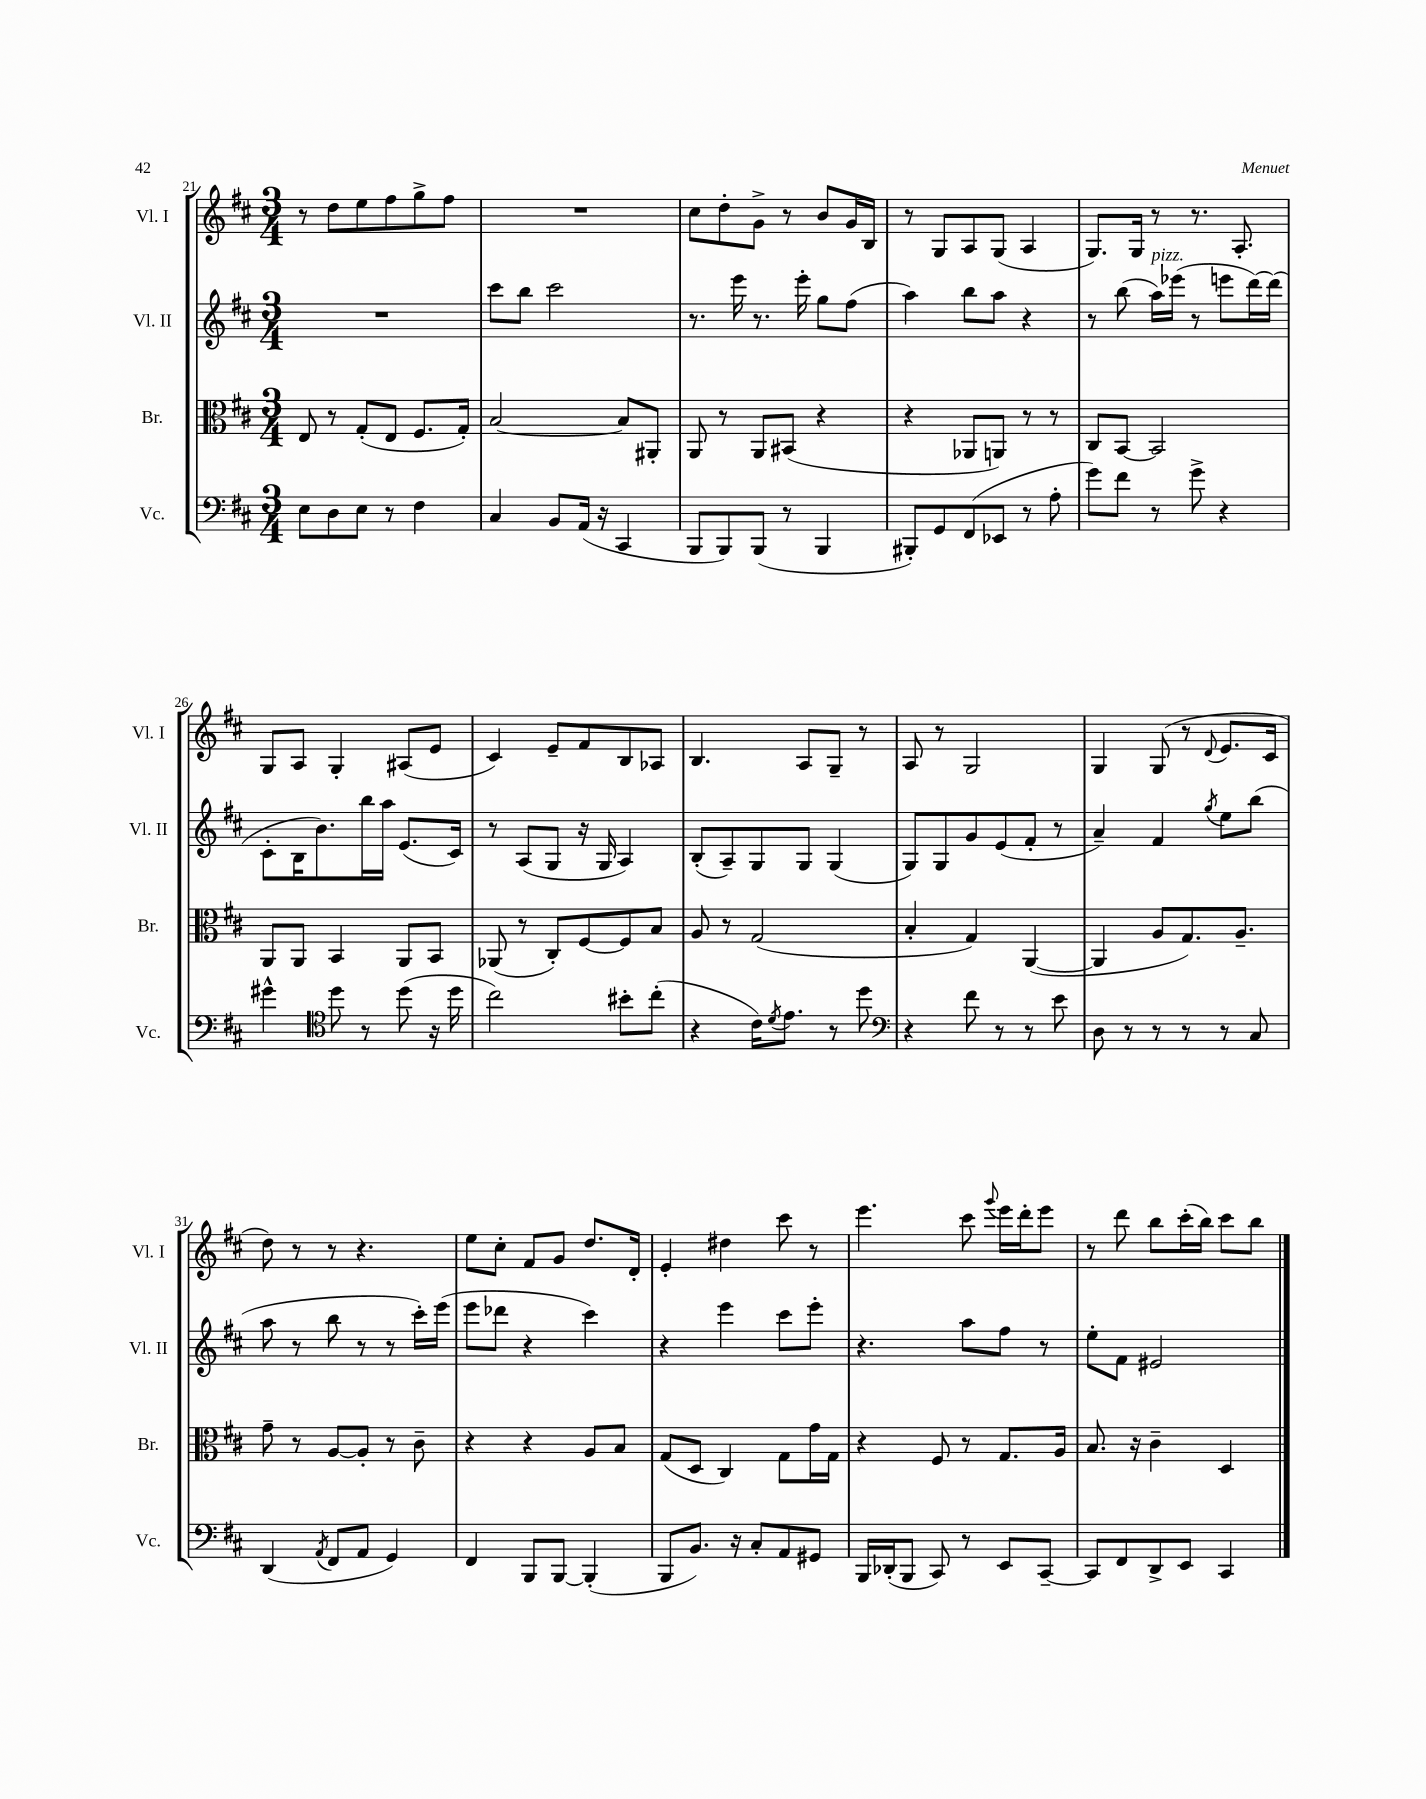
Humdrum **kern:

**kern	**kern	**kern	**kern
*staff4	*staff3	*staff2	*staff1
*clefF4	*clefC3	*clefG2	*clefG2
*k[f#c#]	*k[f#c#]	*k[f#c#]	*k[f#c#]
*M3/4	*M3/4	*M3/4	*M3/4
8E\L	8E/	2.r	8r
8D\	8r	.	8dd\L
8E\J	(8G'/L	.	8ee\
8r	8E/J	.	8ff#\
4F#\	8.F#/L	.	8gg^\
.	.	.	8ff#\J
.	16G'/Jk)	.	.
=	=	=	=
4C#/	[2B/	8ccc#\L	2.r
.	.	8bb\J	.
8BB/L	.	2ccc#\	.
(16AA/Jk	.	.	.
16r	.	.	.
4CC#/	8B/]L	.	.
.	8AA#'/J	.	.
=	=	=	=
8BBB/L	8AA/	8.r	8cc#\L
8BBB/)	8r	.	8dd'\
.	.	16eee\	.
(8BBB/J	8AA/L	8.r	8g^\J
8r	(8BB#/J	.	8r
.	.	16eee'\	.
4BBB/	4r	8gg\L	8b/L
.	.	(8ff#\J	16g/L
.	.	.	16B/JJ
=	=	=	=
8BBB#'/L)	4r	4aa\)	8r
8GG/	.	.	8G/L
(8FF#/	8AA-/L	8bb\L	8A/
8EE-/J	8AA/J)	8aa\J	(8G/J
8r	8r	4r	4A/
8A'\	8r	.	.
=	=	=	=
8g\L)	8C#/L	8r	8.G/L)
8f#\J	[8BB/J	(8bb\	.
.	.	.	16G/Jk
8r	2BB/]	16aa\LL)	8r
.	.	(16eee-\JJ	.
8g^\	.	8r	8.r
4r	.	8eee\L	.
.	.	.	8.A'/
.	.	[16ddd\L)	.
.	.	(16ddd\]JJ	.
=	=	=	=
4g#^^\	8AA/L	8c#'\L	8G/L
.	8AA/J	16B\K	8A/J
.	.	8.b\)	.
*clefC4	*	*	*
8dd\	4BB/	.	4G'/
8r	.	16bb\L	.
.	.	16aa\JJ	.
(8dd\	8AA/L	(8.e/L	(8A#/L
16r	8BB/J	.	8e/J
16dd\	.	16c#/Jk)	.
=	=	=	=
2cc#\)	(8AA-/	8r	4c#/)
.	8r	(8A/L	.
.	8C#'/L)	8G/J	8e~/L
.	[8F#/	16r	8f#/
.	.	16G/	.
8b#'\L	8F#/]	4A/)	8B/
(8cc#'\J	8B/J	.	8A-/J
=	=	=	=
4r	8A/	(8B'/L	4.B/
.	8r	8A~/)	.
16c#\LK)	(2G/	8G/	.
8qd/	.	.	.
8.e\J	.	.	.
.	.	8G/J	8A/L
8r	.	(4G/	8G~/J
8dd\	.	.	8r
=	=	=	=
*clefF4	*	*	*
4r	4B'/	8G/L)	8A/
.	.	8G/	8r
8f#\	4G/)	8g/	2G/
8r	.	(8e/	.
8r	([4AA/	8f#'/J	.
8e\	.	8r	.
=	=	=	=
8D\	4AA/]	4a~/)	4G/
8r	.	.	.
8r	8A/L	4f#/	(8G/
8r	8.G/)	.	8r
.	.	8qgg/	8qqd/
8r	.	8ee\L	8.e/L
.	8.A~/J	.	.
8C#/	.	(8bb\J	.
.	.	.	16c#/Jk
=	=	=	=
(4DD/	8g~\	8aa\	8dd\)
.	8r	8r	8r
8qAA/	.	.	.
8FF#/L	[8A/L	8bb\	8r
8AA/J	8A'/]J	8r	4.r
4GG/)	8r	8r	.
.	8c#~\	16ccc#'\LL)	.
.	.	(16eee\JJ	.
=	=	=	=
4FF#/	4r	8eee\L	8ee\L
.	.	8ddd-\J	8cc#'\J
8BBB/L	4r	4r	8f#/L
[8BBB/J	.	.	8g/J
(4BBB'/]	8A/L	4ccc#\)	8.dd/L
.	8B/J	.	.
.	.	.	16d'/Jk
=	=	=	=
8BBB/L	(8G/L	4r	4e'/
8.BB/J)	8D/J	.	.
.	4C#/)	4eee\	4dd#\
16r	.	.	.
8C#'/L	.	.	.
8AA/	8G\L	8ccc#\L	8ccc#\
8GG#/J	16g\L	8eee'\J	8r
.	16G\JJ	.	.
=	=	=	=
16BBB/LL	4r	4.r	4.eee\
(16DD-'/J	.	.	.
8BBB/J	.	.	.
8CC#/)	8F#/	.	.
8r	8r	8aa\L	8ccc#\
.	.	.	8qqggg/
8EE/L	8.G/L	8ff#\J	16eee\LL
.	.	.	16ddd'\J
[8CC#~/J	.	8r	8eee\J
.	16A/Jk	.	.
=	=	=	=
8CC#/]L	8.B/	8ee'\L	8r
8FF#/	.	8f#\J	8ddd\
.	16r	.	.
8DD^/	4c#~\	2e#/	8bb\L
8EE/J	.	.	(16ccc#'\L
.	.	.	16bb\JJ)
4CC#/	4D/	.	8ccc#\L
.	.	.	8bb\J
==	==	==	==
*-	*-	*-	*-
